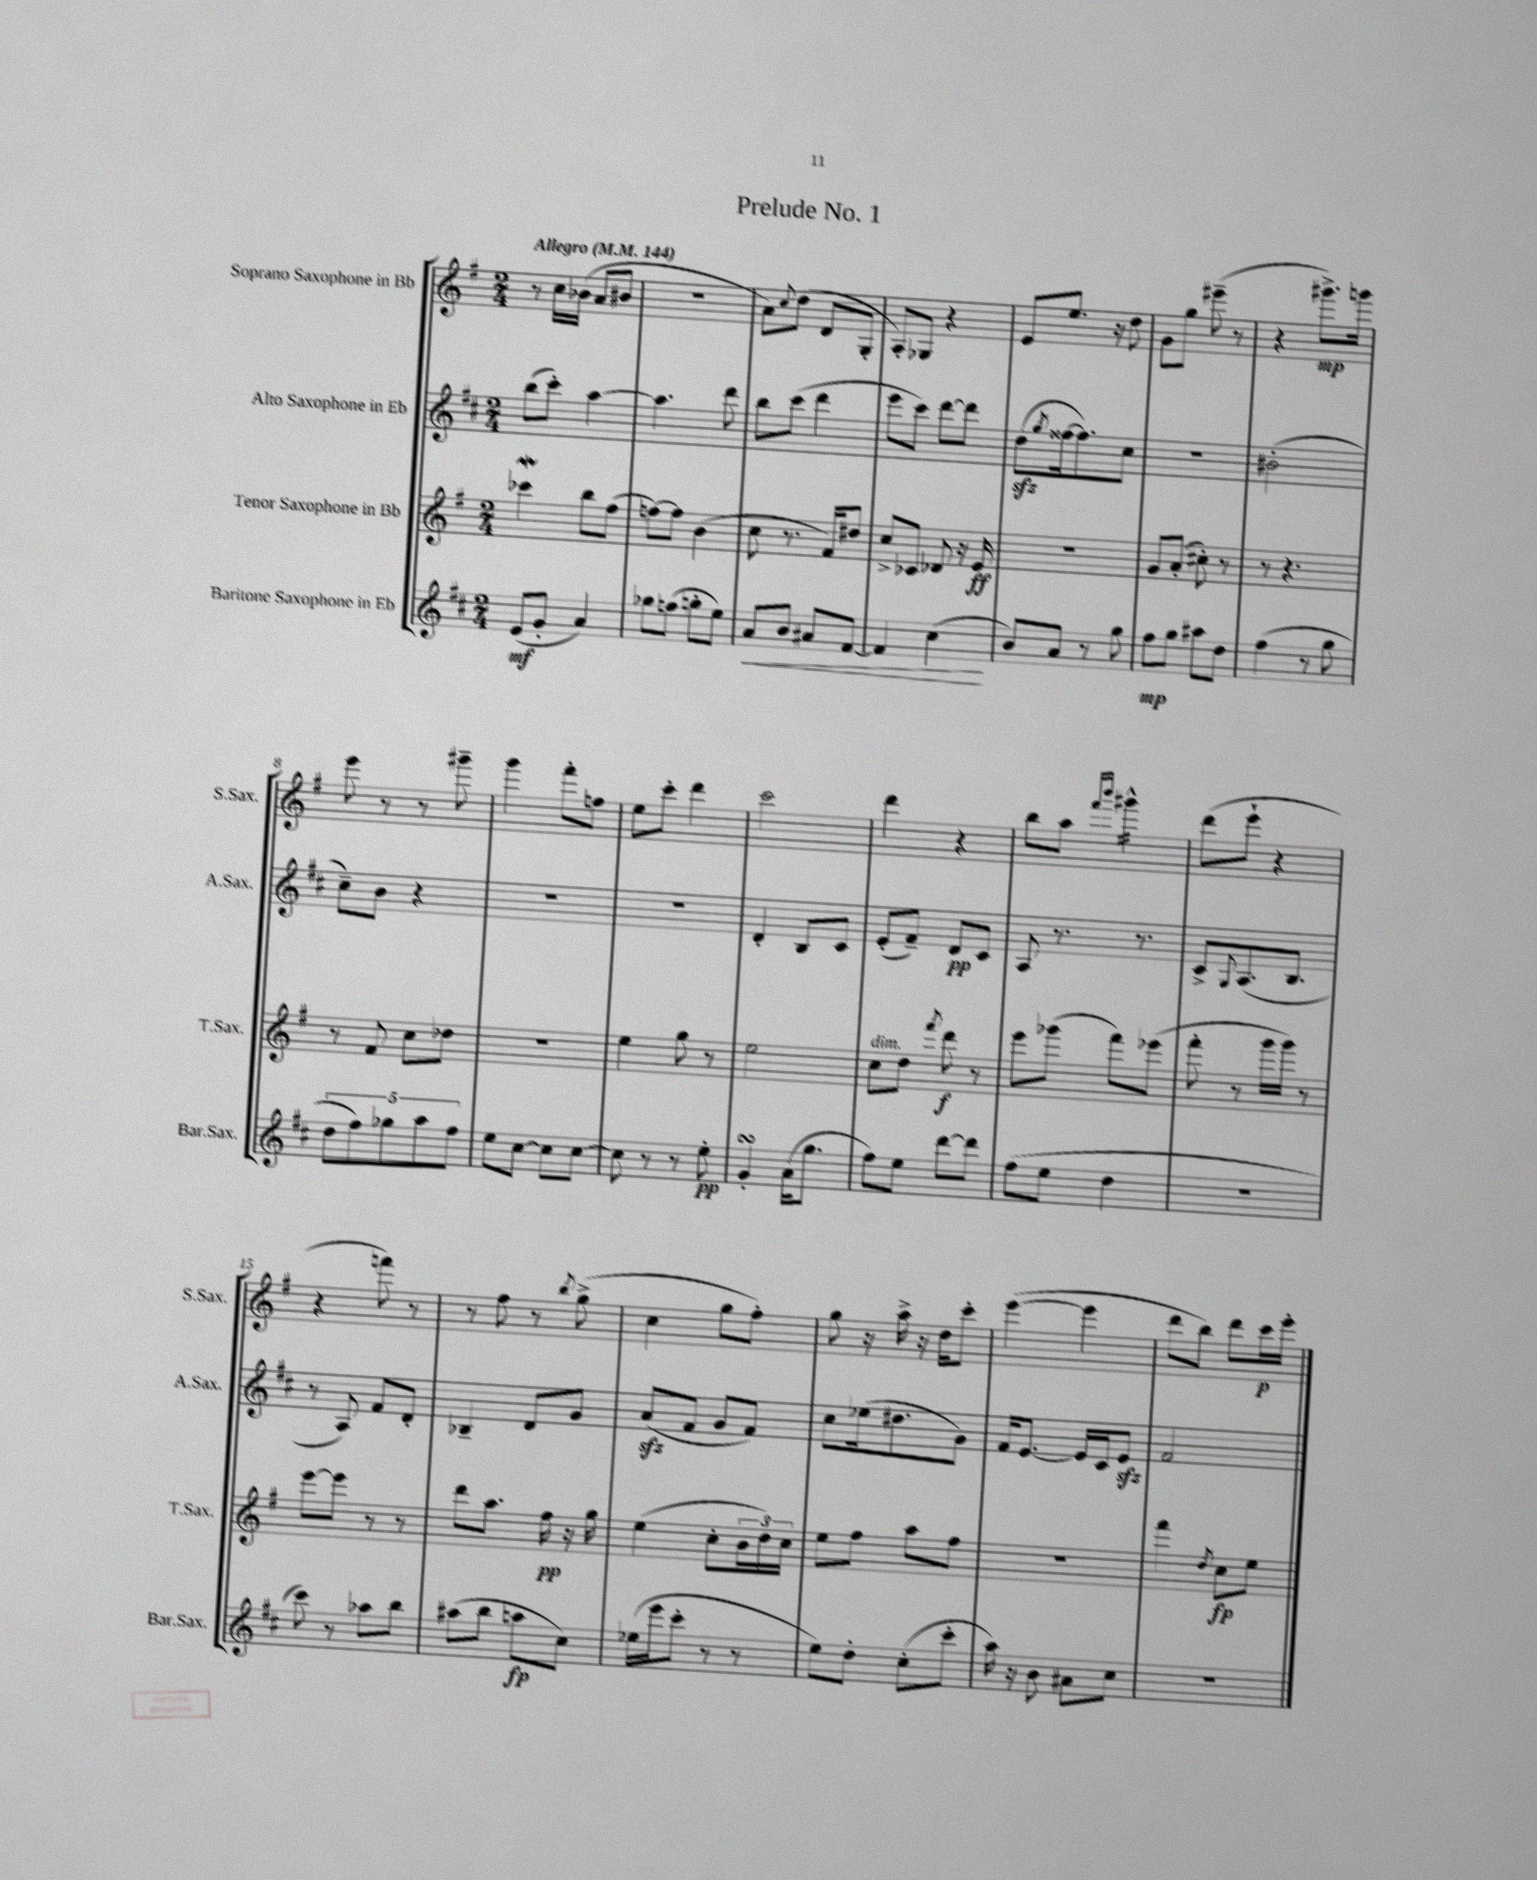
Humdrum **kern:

**kern	**kern	**kern	**kern
*staff4	*staff3	*staff2	*staff1
*clefG2	*clefG2	*clefG2	*clefG2
*k[f#c#]	*k[f#]	*k[f#c#]	*k[f#]
*M2/4	*M2/4	*M2/4	*M2/4
*MM144	*MM144	*MM144	*MM144
(8e	4ccc-	(8bb	8r
8g'	.	8ccc#')	16cc
.	.	.	(16b-
4a)	8bb	[4aa	8a
.	(8ff#	.	8b#
=	=	=	=
8gg-	[8ff)	4.aa]	2r
(8ff	8ff]	.	.
8gg'	(4b	.	.
8ee)	.	8ddd	.
=	=	=	=
8a	8cc	8bb	8a)
.	.	.	8qqcc
8b	8.r	(8ccc#	(8dd
8a#	.	4ddd	8d
.	16f#)	.	.
[8f#	8dd#	.	8G'
=	=	=	=
4f#]	8cc^	8eee	8A')
.	8c-	8ccc#)	8G-
(4cc#	8d-	[8ddd	4r
.	16r	8ddd]	.
.	16e	.	.
=	=	=	=
8b)	2r	(8dd	8e
.	.	8qgg	.
8a	.	[16ff##	8.ee
.	.	8.ff##])	.
8r	.	.	.
.	.	.	16r
8gg	.	8cc#	8dd
=	=	=	=
8ff#	8g	2r	8g
8gg	(8a'	.	8gg
8aa#	8cc#')	.	(8eee#~
8dd	8r	.	8r
=	=	=	=
(4ff#	8r	(2b#'	4r
.	4.r	.	.
8r	.	.	8.ggg#^)
8gg	.	.	.
.	.	.	16ggg
=	=	=	=
10dd	8r	8cc#~)	8eee
10ff#)	.	.	.
.	8f#	8b	8r
10gg-	.	.	.
.	8cc	4r	8r
10aa	.	.	.
.	8dd-	.	8ggg#~
10ff#	.	.	.
=	=	=	=
8ee	2r	2r	4ggg
[8cc#	.	.	.
8cc#]	.	.	8fff#'
[8cc#	.	.	8ff
=	=	=	=
8cc#]	4ee	2r	8ee
8r	.	.	8ccc'
8r	8gg	.	4ddd
8ee'	8r	.	.
=	=	=	=
4g'	2ee	4d'	2ccc
(16a	.	8B	.
8.gg	.	.	.
.	.	8c#	.
=	=	=	=
8ff#)	8cc	(8e'	4ddd
8ee	8dd	8f#~)	.
.	8qfff#	.	.
[8ddd	8ddd	8d	4r
8ddd]	8r	8c#	.
=	=	=	=
(8ff#	8eee	8A	8bb
8ee	(8ggg-	8.r	8aa
.	.	.	16qqfff#
.	.	.	16qqbbb
4dd	8fff#)	.	4ggg#^^
.	.	8.r	.
.	(8eee-	.	.
=	=	=	=
2r	8fff#'	8c#^	(8ddd
.	.	8qqG	.
.	8r	(8.A	8eee`
.	16ggg	.	4r
.	16ggg)	8.B	.
.	8r	.	.
=	=	=	=
8ccc#)	[8eee	8r	4r
8r	8eee]	8A)	.
8aa-	8r	8f#	8fff)
8bb	8r	8d'	8r
=	=	=	=
(8aa#	8ddd	4B-~	8r
8bb	8.aa	.	8ff#
8aa	.	8d	8r
.	16ff#	.	.
.	.	.	8qbb
8cc#)	16r	8g	(8gg^
.	16gg	.	.
=	=	=	=
(16ee-	(4ee	(8a	4cc
16eee	.	.	.
8ccc#'	.	8f#	.
8r	8cc'	8g	8gg
8r	24b	8f#)	8ff#')
.	24dd)	.	.
.	24cc	.	.
=	=	=	=
8ee)	8ee	8cc#	8gg
8dd'	8ff#	(16ee-	16r
.	.	8.dd#	16aa^
(8cc#'	8aa	.	16r
.	.	.	16dd
8ccc#'	8ff#	8g)	8ccc'
=	=	=	=
16aa)	2r	16f#	([4eee
16r	.	[8.e	.
8b	.	.	.
8a#	.	16e]	4eee]
.	.	16c#	.
8cc#	.	8e	.
=	=	=	=
2r	4fff#	2f#	8ddd
.	.	.	8bb)
.	8qdd	.	.
.	8cc	.	8ddd
.	8ee	.	16ccc
.	.	.	16eee'
==	==	==	==
*-	*-	*-	*-
